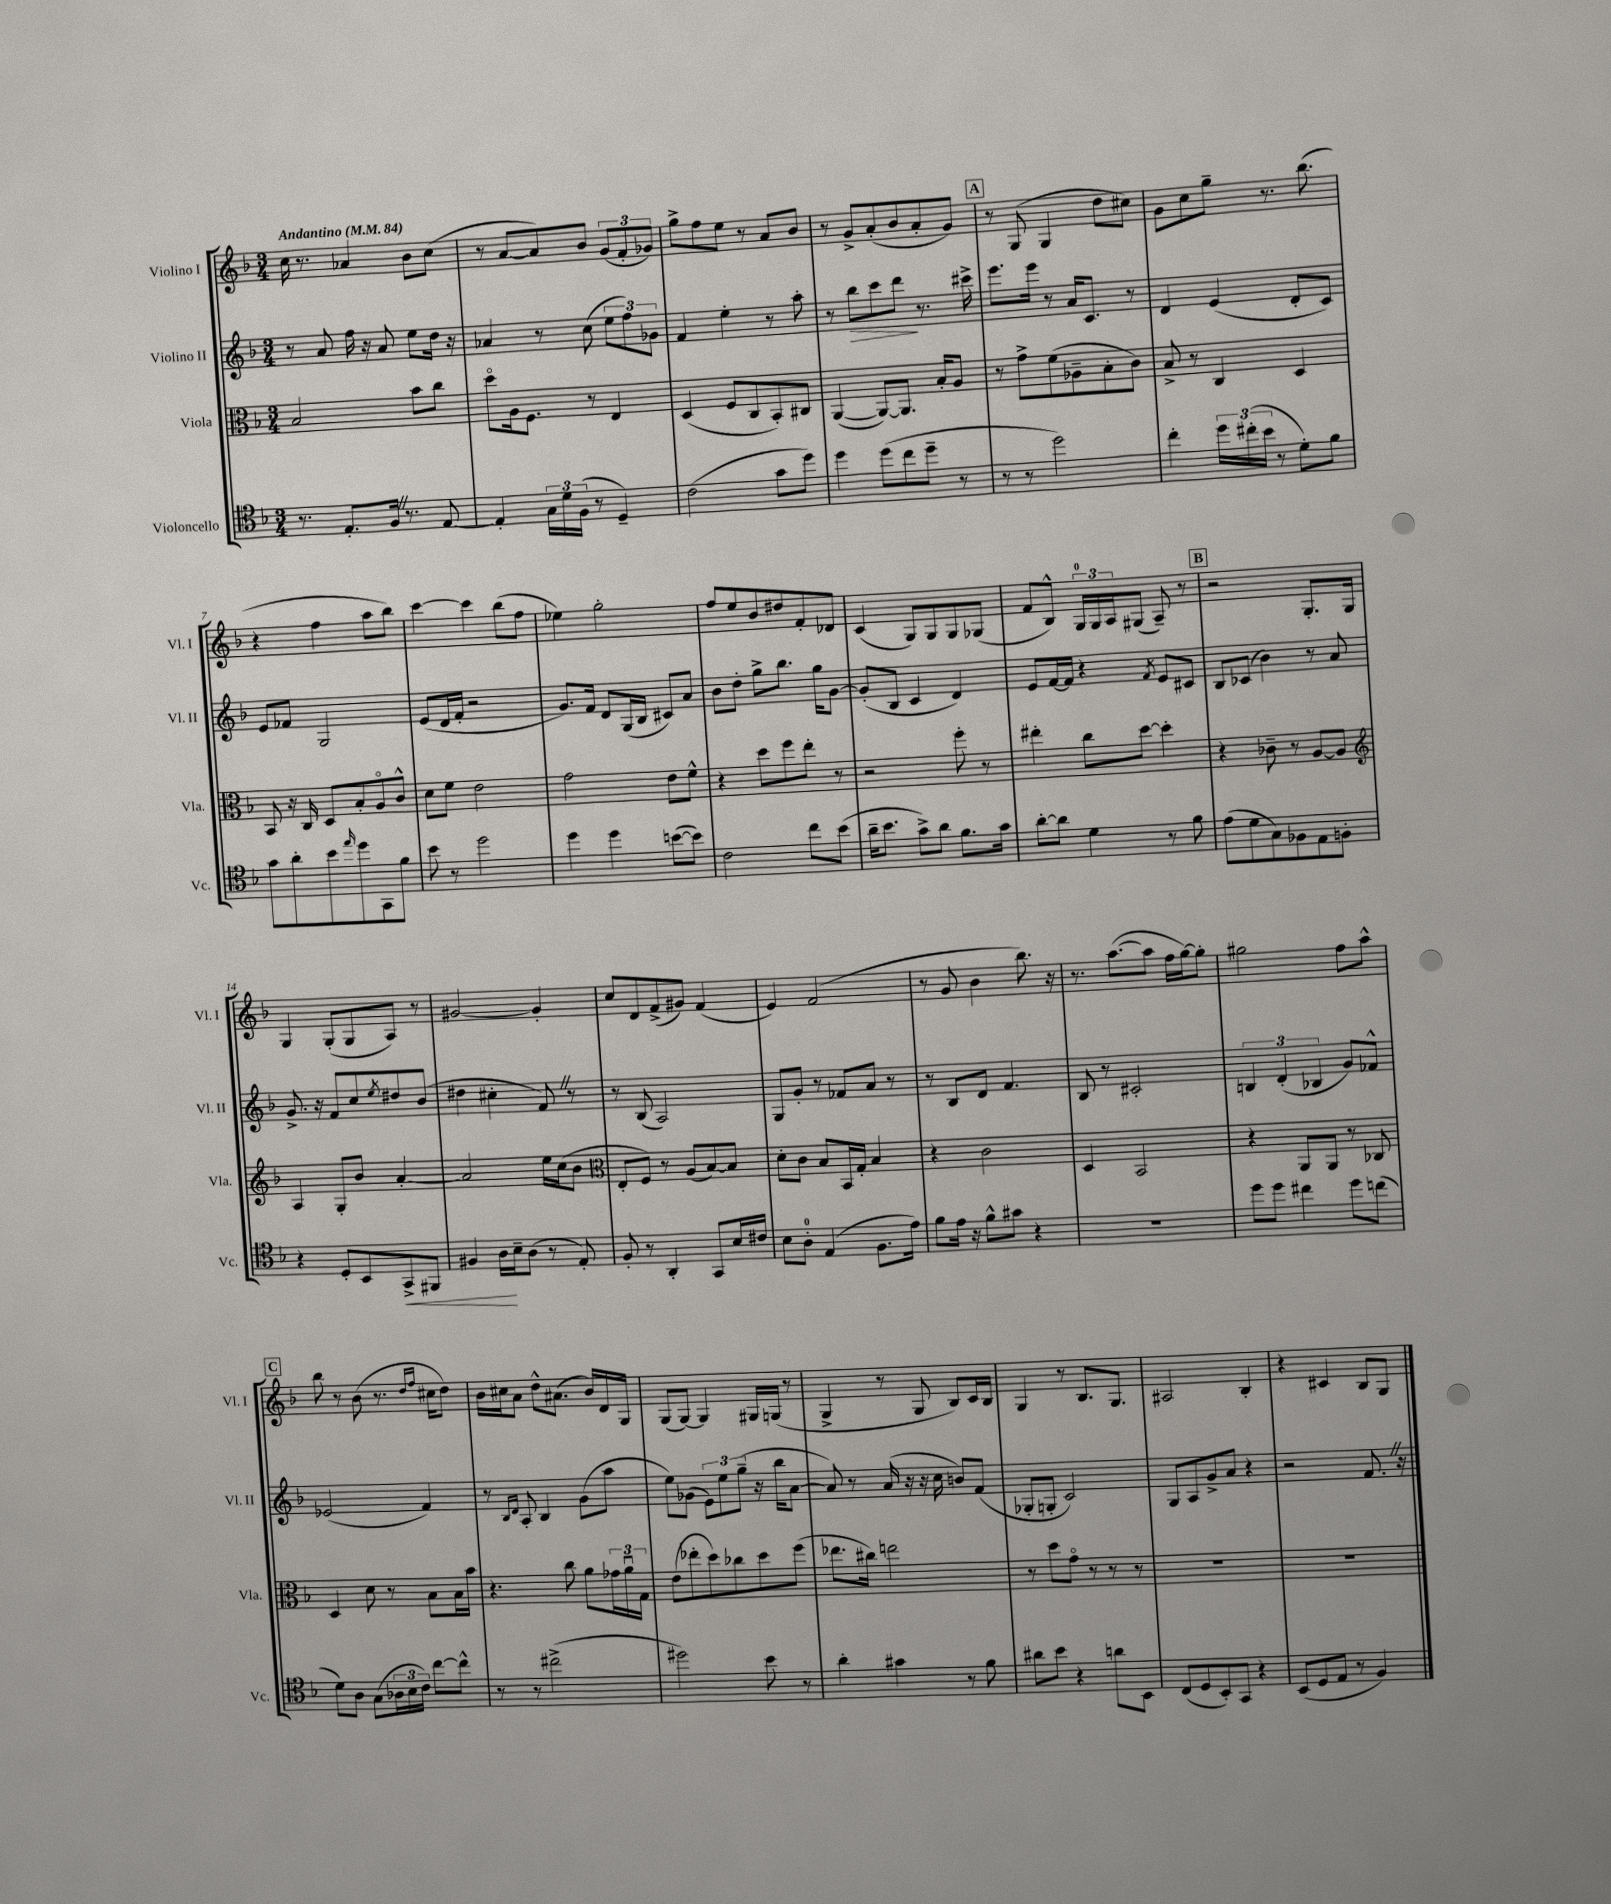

**kern	**kern	**kern	**kern
*staff4	*staff3	*staff2	*staff1
*clefC4	*clefC3	*clefG2	*clefG2
*k[b-]	*k[b-]	*k[b-]	*k[b-]
*M3/4	*M3/4	*M3/4	*M3/4
*MM84	*MM84	*MM84	*MM84
8.r	2B-/	8r	16cc\
.	.	.	8.r
.	.	8a/	.
8.E'/L	.	.	.
.	.	16ff\	4a-/
.	.	16r	.
16F/Jk	.	8a/	.
8.r	.	.	.
.	8b-\L	8ee\L	8b-\L
[8E/	8cc\J	16dd\Jk	(8cc\J
.	.	16r	.
=	=	=	=
4E'/]	8ddo\L	4a-/	8r
.	16A\k	.	[8a/L
.	8.F\J	.	.
24G\LL	.	8r	8a/])
24d\	.	.	.
(24F\JJ	.	.	.
8r	8r	(8cc\	8b-/J
4D~/)	4E/	12ee\L	(12g/L
.	.	12ff\)	12f'/
.	.	12g-\J	12g-/J)
=	=	=	=
(2c\	(4D/	4f/	8gg^\L
.	.	.	8ff\
.	8F/L	4ee'\	8ee\J
.	8C/	.	8r
8g\L	8BB-'/)	8r	8a/L
8dd\J)	8C#/J	8aa'\	8b-/J
=	=	=	=
4dd\	([4AA/	8r	8r
.	.	8bb-\L	8g^/L
(8dd\L	8AA/_L)	8ccc\	(8a'/
8cc\	8.AA/]J	8ddd\J	8b-/
8dd~\J	.	8.r	8a'/
.	16B-'/LK	.	.
8r	8A/J	.	8g/J)
.	.	16ccc#^\	.
=	=	=	=
8r	8r	8.eee\L	8r
8r	8g^\L	.	(8G/
.	.	16eee\Jk	.
2dd\)	(8f\	8r	4G/
.	8A-~\	16a/LK	.
.	.	8.c/J	.
.	8B-'\	.	8dd\L
.	8c\J)	8r	8cc#\J)
=	=	=	=
4cc'\	8B-^/	4d/	8g\L
.	8r	.	8cc\
24dd\LL	4C/	(4e/	8gg~\J
(24cc#'\	.	.	.
24b-\JJ	.	.	.
8r	.	.	8.r
8d'\L)	4D/	8d'/L	.
.	.	.	(8.bb-\
8f\J	.	8c/J)	.
=	=	=	=
8g\L	8BB-/	8e/L	4r
8a'\	16r	8f-/J	.
.	16C/	.	.
8b-\	8D/L	2G/	4ff\
16qqee/	.	.	.
8dd\	8B-'/	.	.
8GG\	8Ao/	.	8aa\L
8f\J	8c^^/J	.	8bb-\J)
=	=	=	=
8b-\	8d\L	(8e/L	[4ccc\
8r	8f\J	16d/L	.
.	.	16f'/JJ	.
2dd\	2e\	2r	4ccc\]
.	.	.	(8bb-\L
.	.	.	8ff\J
=	=	=	=
4dd\	2g\	8.g/L)	4ee-\)
.	.	16f/Jk	.
4dd\	.	8d/L	2gg'\
.	.	(16G/L	.
.	.	16B-/JJ	.
([8b\L	8e\L	8c#/L)	.
8b\]J)	8f^^\J	8a/J	.
=	=	=	=
2c\	4r	8b-\L	8ff/L
.	.	8dd'\J	8ee/
.	8dd\L	8gg^\L	8b-/
.	8ff\	8.bb-\J	8dd#/
8cc\L	8ee'\J	.	8f'/
.	.	16gg\LK	.
(8b-\J	8r	[8g\J	8d-/J
=	=	=	=
16a~\LK	2r	(8g'/]L	(4c/
8.b-\J	.	.	.
.	.	8B-/J	.
8g^\L)	.	4c/	8G/L)
8a\J	.	.	8G/
8.f\L	8ff'\	4d/)	8G/
.	8r	.	(8G-/J
16g\Jk	.	.	.
=	=	=	=
[8a'\L	4ee#'\	8e/L	8f/L
8a\]J	.	[16f/L	8B-^^/J)
.	.	16f/]JJ	.
4d\	8cc\L	4r	24G/LL
.	.	.	24G/
.	.	.	24A/J
.	[8dd\J	.	(8G#/J
.	.	8qf/	.
8r	4dd'\]	8e/L	8A~/)
8f\	.	8c#/J	8r
=	=	=	=
(8e\L	4r	8B-/L	2r
8d\	.	(8c-/J	.
8G\)	8c-~\	4b-\)	.
8F-\	8r	.	.
8E\	[8A/L	8r	8.G'/L
8F'\J	8A/]J	8a/	.
.	.	.	16G/Jk
=	=	=	=
*	*clefG2	*	*
4r	4A/	8.g^/	4G/
.	.	16r	.
8D'/L	8G'/L	8f/L	(8G'/L
8BB-/	8b-/J	8cc/	8G/
.	.	8qee/	.
8GG^/	[4a'/	8dd#/	8A/J)
8FF#/J	.	(8b-/J	8r
=	=	=	=
4F#/	2a/]	4dd#\	[2g#/
16A\LL	.	4cc#'\	.
16B-~\J	.	.	.
(8A\J	.	.	.
8r	16ee\LL	8f/)	4g#'/]
.	(16cc\J	.	.
8E'/)	8b-\J	8r	.
=	=	=	=
*	*clefC3	*	*
8F'/	8E'/L	8r	8cc/L
8r	8F/J)	(8B-/	8d/
4AA'/	8r	2A/)	(8f^/
.	(8A/L	.	8g#/J)
8GG/L	[8B-/)	.	(4f/
16B-/L	8B-/]J	.	.
16c#/JJ	.	.	.
=	=	=	=
8B-\L	8d'\L	8G/L	4e/)
8A'\J	8c\J	8g'/J	.
(4E/	8B-/L	8r	(2f/
.	16BB-/L	8f-/L	.
.	16G'/JJ	.	.
8.F\L	4B-/	8a/J	.
.	.	8r	.
16e\Jk)	.	.	.
=	=	=	=
8f\L	4r	8r	8r
16e\Jk	.	8B-/L	8g/
16r	.	.	.
8f^^\L	2c\	8d/J	4b-\
8g#\J	.	4.f/	.
4r	.	.	8.bb-\)
.	.	.	16r
=	=	=	=
2.r	4D/	8B-/	8.r
.	.	8r	.
.	.	.	([8.aa\L
.	2BB-/	2c#'/	.
.	.	.	8aa\]J
.	.	.	16ff\LL
.	.	.	[16gg\J)
.	.	.	8gg'\]J
=	=	=	=
8dd\L	4r	6B/	2gg#\
8dd\J	.	.	.
.	.	(6d'/	.
4cc#\	8AA/L	.	.
.	.	6B-/	.
.	8AA/J	.	.
8dd\L	8r	8g/L)	8ff\L
(8cc\J	8C-/	8f-^^/J	8aa^^\J
=	=	=	=
8d\L)	4D/	(2e-/	8bb-\
8A\J	.	.	8r
(8G\L	8d\	.	(8b-\
24A-\L	8r	.	8.r
24B-\	.	.	.
24c\JJ)	.	.	.
[8cc\L	8B-\L	4f/)	.
.	.	.	16qqdd/LL
.	.	.	16qqff/JJ
.	.	.	16cc#\LK
8cc^^\]J	16B-\L	.	8dd\J)
.	16b-\JJ	.	.
=	=	=	=
8r	4.r	8r	16b-\LL
.	.	.	16cc#\J
.	.	16qqB-/LL	.
.	.	16qqd/JJ	.
8r	.	8A'/	8a\J
(2cc#^\	.	4B-/	8dd^^\L
.	8cc\	.	(8.a#\J
.	8a\L	(8g\L	.
.	.	.	16b-/LL)
.	24g-\L	8aa\J	16d/
.	24au\	.	.
.	.	.	16G/JJ
.	24G\JJ	.	.
=	=	=	=
2dd#\)	(8e\L	8ee\L)	(8G/L
.	8ee-'\	(8g-\J	[8G/J)
.	8dd\)	12e\L)	4G/]
.	.	12ee\	.
.	8cc-\	.	.
.	.	(12gg~\J	.
8b-\	8dd\	16r	16G#/LL
.	.	16bb-\LK	(16G/JJ
8r	(8ff\J	[8a\J	8r
=	=	=	=
4a'\	8.ee-\L	8a/])	4G^/
.	.	8r	.
.	16cc#\Jk)	.	.
4g#\	2ee\	(16a/	8r
.	.	16r	.
.	.	16r	8G/
.	.	16cc\	.
8r	.	8b/L)	8B-/L)
8f\	.	(8f/J	16c/L
.	.	.	16B-/JJ
=	=	=	=
8a#\L	8r	8G-'/L	4G/
8b-\J	8dd\L	8G'/J	.
4r	8go\J	2c/)	8r
.	8r	.	8.B-/L
8a\L	8r	.	.
.	.	.	8.G/J
8BB-\J	8r	.	.
=	=	=	=
(8C/L	2.r	8G/L	2A#/
8D/	.	8A/	.
8BB-'/)	.	8g^/	.
8GG/J	.	8a/J	.
4r	.	4r	4B-'/
=	=	=	=
(8BB-/L	2.r	2r	4r
8D/	.	.	.
8E/J	.	.	4c#/
8r	.	.	.
4F/)	.	8.f/	8B-/L
.	.	.	8G/J
.	.	16r	.
==	==	==	==
*-	*-	*-	*-
